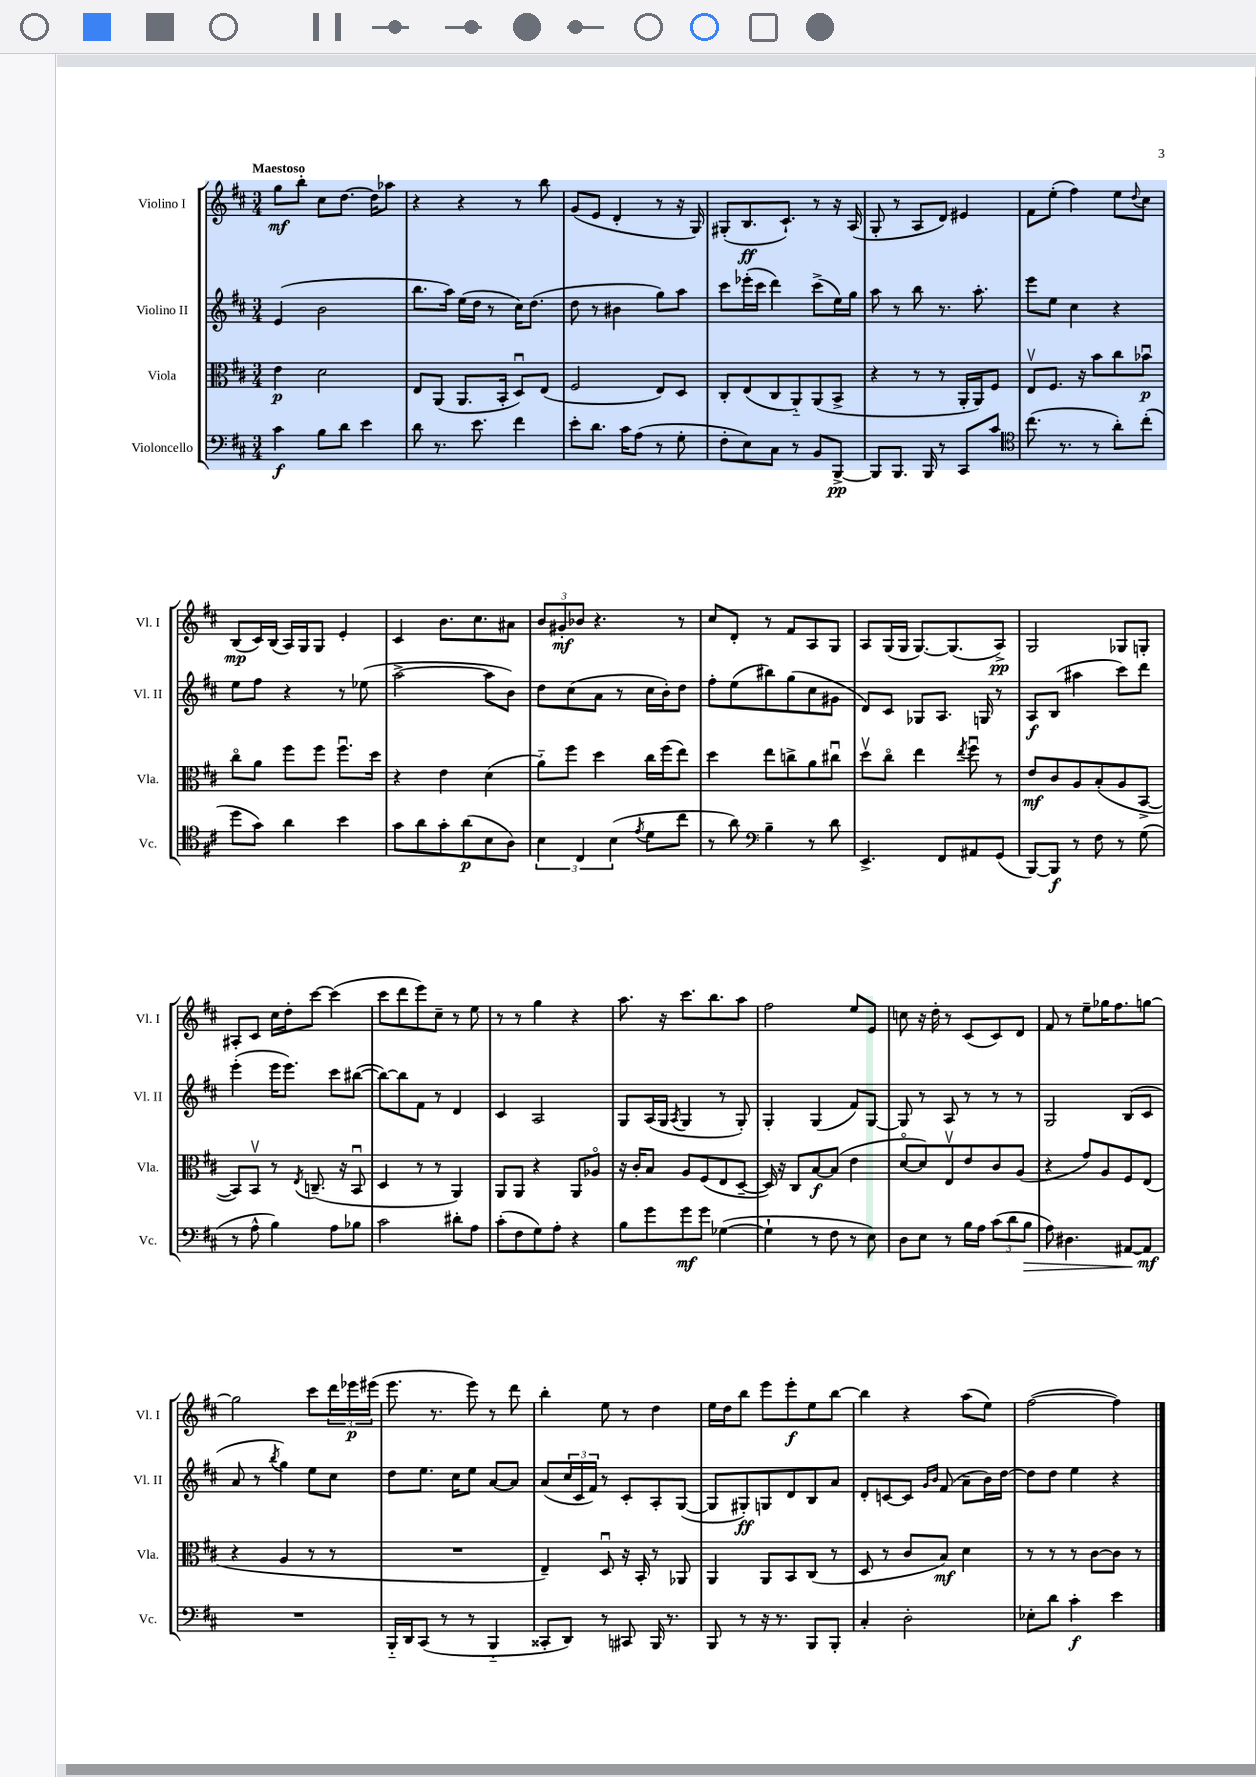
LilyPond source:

<<
\new StaffGroup <<
\new Staff = "s0" \with { instrumentName = "Violino I" shortInstrumentName = "Vl. I" } {
    \clef treble \key d \major \numericTimeSignature \time 3/4 \tempo "Maestoso"
    g''8\mf b''8-. cis''8 d''8.~ d''16 aes''8 |
    r4 r4 r8 b''8 |
    g'8( e'8 d'4-. r8 r16 g16) |
    gis8-.( b8.\ff cis'8.-!) r8 r16 a16( |
    g8-. r8 a8 d'8) eis'4 |
    fis'8 e''8-.( fis''4) e''8 \appoggiatura { d''8 } cis''8 |
    b8\mp( cis'16) b16( a16) g16 g8 e'4-. |
    cis'4 b'8. cis''8. ais'8 |
    \tuplet 3/2 { b'8 gis'8-.\mf bes'8 } r4. r8 |
    cis''8 d'8-. r8 fis'8 a8 g8 |
    a8 g16( g16 g8.~) g8.( a8->\pp) |
    g2 ges8 g8-. |
    ais8-. cis'8 cis''16 d''16-. cis'''8~ cis'''4( |
    cis'''8 d'''8 e'''8) cis''8-- r8 e''8 |
    r8 r8 g''4 r4 |
    a''8. r16 cis'''8. b''8. a''8 |
    fis''2 e''8 e'8 |
    c''8 r16 d''16-. r8 cis'8( cis'8) d'8 |
    fis'8 r8 e''8-- ges''16 fis''8. g''8~ |
    g''2 cis'''8 \tuplet 3/2 { d'''16 ees'''16\p eis'''16( } |
    e'''8. r8. e'''8) r8 d'''8 |
    b''4-. e''8 r8 d''4 |
    e''16 d''16 b''8 e'''8 e'''8-.\f e''8 b''8~ |
    b''4 r4 a''8( e''8) |
    fis''2~( fis''4) \bar "|." |
}
\new Staff = "s1" \with { instrumentName = "Violino II" shortInstrumentName = "Vl. II" } {
    \clef treble \key d \major \numericTimeSignature \time 3/4
    e'4( b'2 |
    b''8. a''16) e''16( d''16 r8 cis''16) d''8.( |
    d''8 r8 bis'4 g''8) a''8 |
    cis'''8 ees'''16-.( cis'''16 d'''4) cis'''8->( e''16) g''16 |
    a''8 r8 b''8 r8. a''8.-. |
    e'''8 e''8 cis''4 r4 |
    e''8 fis''8 r4 r8 ees''8( |
    a''2~-> a''8 b'8) |
    d''8 cis''8( a'8 r8 cis''16 b'16-.) d''8 |
    fis''8-. e''8( bis''8) g''8( cis''8 gis'8 |
    d'8) cis'8 ges8 a8. g16 r8 |
    a8\f b8( ais''4 cis'''8) d'''8 |
    e'''4-.( e'''16 e'''8.) cis'''8 bis''8~( |
    bis''8~) bis''8 fis'8 r8 d'4 |
    cis'4 a2 |
    g8 a16( g16 \acciaccatura { a8 } g4 r8 g8-.) |
    g4-. g4( fis'8) g8~ |
    g8 r8 a8 r8 r8 r8 |
    g2 b8( cis'8 |
    a'8 r8 \acciaccatura { b''8 } g''4) e''8 cis''8 |
    d''8 e''8. cis''16 e''8 a'8~ a'8 |
    a'8( \tuplet 3/2 { cis''16 cis'16 fis'16) } r8 cis'8-. a8-. g8~( |
    g8 gis8-.\ff) g8 d'8 b8 a'8 |
    d'8-. c'8~ c'8 \grace { g'16 b'16 } fis'8( a'8-- b'16) d''16~ |
    d''8 d''8 e''4 r4 \bar "|." |
}
\new Staff = "s2" \with { instrumentName = "Viola" shortInstrumentName = "Vla." } {
    \clef alto \key d \major \numericTimeSignature \time 3/4
    e'4\p d'2 |
    e8 a,8( a,8. b,16-. d8\downbow) e8( |
    fis2 e8) d8 |
    cis8-. e8( cis8 a,8-_) a,8( b,8-> |
    r4 r8 r8 a,16-. a,16) fis8 |
    e8\upbow fis8. r16 b'8 cis''8 bes'8\downbow\p |
    cis''8\flageolet a'8 fis''8 fis''8 fis''8.\downbow d''16 |
    r4 e'4 d'4( |
    a'8-_) fis''8 d''4 cis''16 fis''16( e''8) |
    d''4 e''8 c''8-> a'8 cis''8\downbow |
    d''8\upbow cis''8\flageolet e''4 \acciaccatura { e''8 } fis''8\downbow r8 |
    e'8\mf cis'8 a8 b8-.( a8 b,8~-> |
    b,8) b,8\upbow r8 \acciaccatura { e8 } c8.--( r16 b,8\downbow |
    d4 r8 r8 a,4) |
    a,8 a,8 r4 a,8 aes8\flageolet |
    r16 cis'16-. b8 a8 fis8( e8 d8~-- |
    d16) r16 cis8 b8~\f b8( e'4 |
    d'8~\flageolet d'8) e8\upbow e'8 cis'8 a8( |
    r4 g'8) a8 fis8 e8( |
    r4 a4 r8 r8 |
    R2. |
    e4--) d8\downbow r16 b,16-. r8 aes,8 |
    a,4 a,8 b,8 cis8( r8 |
    d8 r8 cis'8 b8\mf) d'4 |
    r8 r8 r8 cis'8~ cis'8 r8 \bar "|." |
}
\new Staff = "s3" \with { instrumentName = "Violoncello" shortInstrumentName = "Vc." } {
    \clef bass \key d \major \numericTimeSignature \time 3/4
    cis'4\f b8 d'8 e'4 |
    d'8 r8. e'8. fis'4 |
    e'8-. d'8. cis'16 a8( r8 g8-. |
    fis8-. e8) cis8 r8 b,8 b,,8~->\pp |
    b,,8 b,,8. b,,16 r8 cis,8 cis'8 |
    \clef tenor cis''8.( r8. r8 a'8-.) cis''8-.( |
    d''8 g'8) a'4 b'4 |
    g'8 a'8 g'8-. a'8\p( b8 a8) |
    \tuplet 3/2 { b4 cis4 b4( } \acciaccatura { e'8 } d'8 cis''8 |
    r8 a'8) \clef bass b4-- r8 d'8 |
    e,4.-> fis,8 ais,8 g,8( |
    b,,8~) b,,8\f r8 fis8 r8 g8( |
    r8 a8-^ b4) a8 bes8 |
    cis'2 dis'8-. a8 |
    cis'8-.( fis8 g8) a8-. r4 |
    b8 g'8 g'8\mf g'8 ges4~( |
    ges4-! r8 fis8 r8 e8) |
    d8 e8 r8 b16 a16 \tuplet 3/2 { cis'8( d'8 b8\> } |
    a8) dis4. ais,8~\! ais,8\mf |
    R2. |
    b,,16-_ d,16 cis,8( r8 r8 b,,4-_ |
    cisis,8-. d,8) r8 cis,8 b,,16 r8. |
    b,,8 r8 r16 r8. b,,8 b,,8-. |
    cis4-. d2-. |
    ees8-. d'8 cis'4-.\f e'4 \bar "|." |
}
>>
>>
\layout { \context { \Score \remove "Bar_number_engraver" } }
